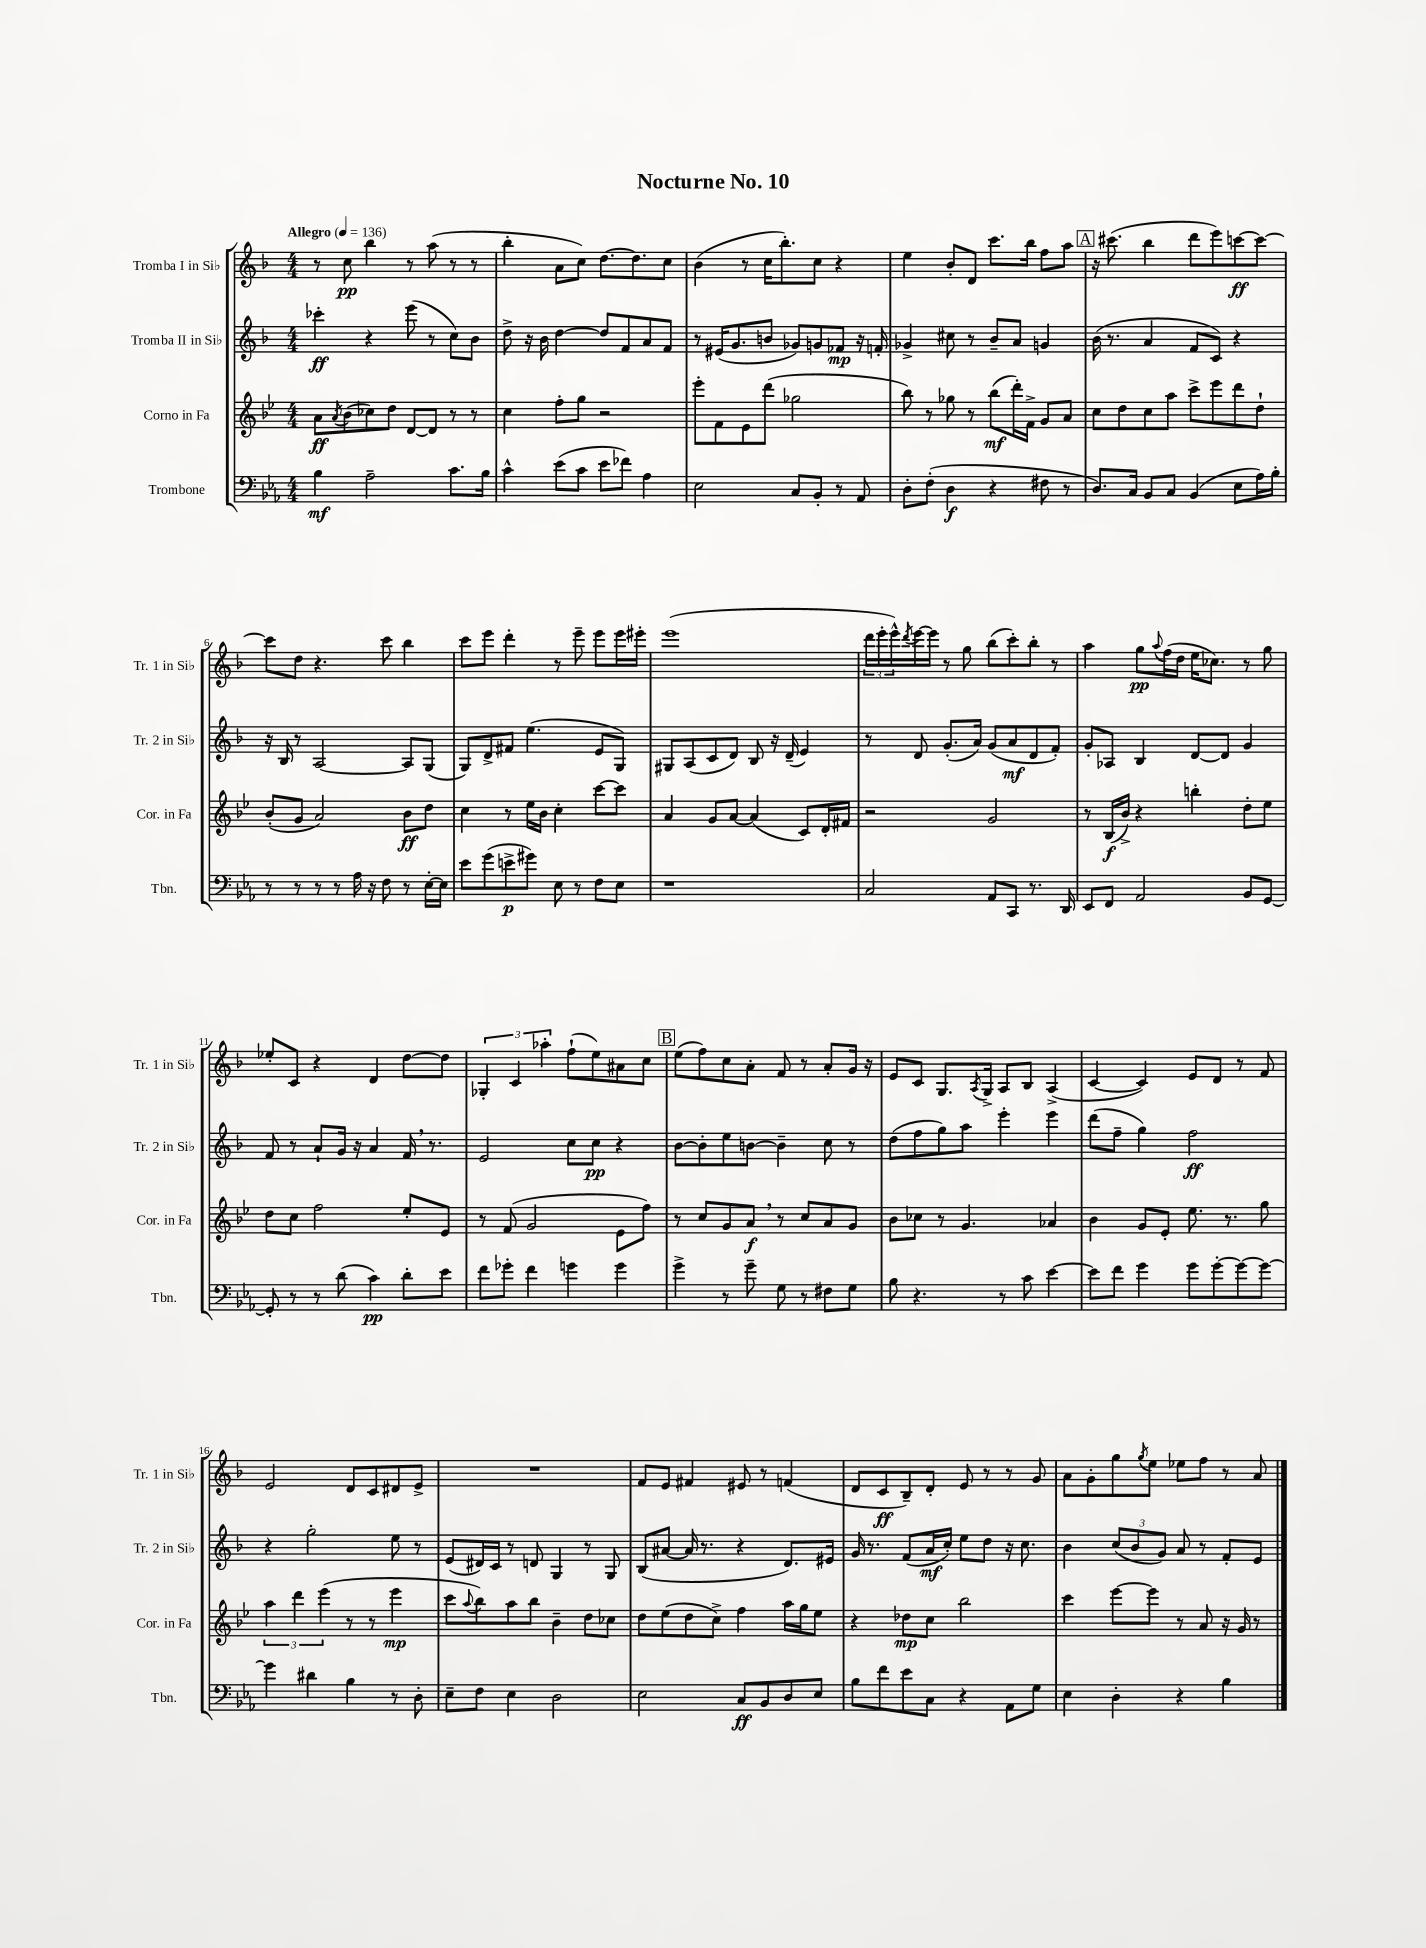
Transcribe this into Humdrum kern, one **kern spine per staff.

**kern	**kern	**kern	**kern
*staff4	*staff3	*staff2	*staff1
*clefF4	*clefG2	*clefG2	*clefG2
*k[b-e-a-]	*k[b-e-]	*k[b-]	*k[b-]
*M4/4	*M4/4	*M4/4	*M4/4
*MM136	*MM136	*MM136	*MM136
4B-	8a	4ccc-'	8r
.	8qa	.	.
.	(8b-	.	8cc
2A-~	8cc-)	4r	4bb-
.	8dd	.	.
.	[8d	(8eee	8r
.	8d]	8r	(8aa
8.c	8r	8cc)	8r
.	8r	8b-	8r
16B-	.	.	.
=	=	=	=
4c^^	4cc	8dd^	4bb-'
.	.	16r	.
.	.	16b-	.
(8e-	8ff'	[4dd	8a
8c	8gg	.	8cc)
8e-	2r	8dd]	[8.dd
8f-)	.	8f	.
.	.	.	8.dd]
4A-	.	8a	.
.	.	8f	8cc
=	=	=	=
2E-	8eee-'	8r	(4b-
.	8f	(16e#	.
.	.	8.g	.
.	8e-	.	8r
.	(8ddd	8b	16cc
.	.	.	8.bb-')
8C	2gg-	8g-)	.
8BB-'	.	8g	8cc
8r	.	8f-	4r
8AA-	.	16r	.
.	.	16f'	.
=	=	=	=
8D'	8bb-)	4g-^	4ee
(8F'	8r	.	.
4D	8gg-	8cc#	8b-'
.	8r	8r	8d
4r	(8bb-	8b-~	8.ccc
.	16ddd')	8a	.
.	16f^	.	16bb-
8F#	8g	4g	8ff
8r	8a	.	8aa
=	=	=	=
8.D)	8cc	(16b-	16r
.	.	8.r	(8.ccc#
.	8dd	.	.
16C	.	.	.
8BB-	8cc	4a	4bb-
8C	8aa	.	.
(4BB-	8ccc^	8f	8ddd
.	8eee-	8c)	8eee)
8E-	8ddd	4r	[8ccc
16A-)	8dd`	.	8ccc_
16B-'	.	.	.
=	=	=	=
8r	(8b-'	16r	8ccc]
.	.	16B-	.
8r	8g	8r	8dd
8r	2a)	[2A	4.r
8r	.	.	.
16A-	.	.	.
16r	.	.	.
8F	.	.	8ccc
8r	8b-	8A]	4bb-
[16E-'	8dd	(8G	.
16E-]	.	.	.
=	=	=	=
8e-	4cc	8G)	8ccc
(8g	.	8d^	8eee
8e^	8r	8f#	4ddd'
8g#)	16ee-	(4.ee	.
.	16b-	.	.
8E-	4cc'	.	8r
8r	.	.	8eee~
8F	[8ccc	8e	8eee
8E-	8ccc]	8G)	16eee
.	.	.	16eee#'
=	=	=	=
1r	4a	8G#	(1eee
.	.	(8A	.
.	8g	8c	.
.	[8a	8d)	.
.	(4a]	8B-	.
.	.	16r	.
.	.	(16d~	.
.	8c)	4e)	.
.	16d'	.	.
.	16f#	.	.
=	=	=	=
2C	2r	8r	24ddd
.	.	.	24eee'
.	.	.	24eee^^)
.	.	.	8qddd
.	.	8d	[16eee
.	.	.	16eee]
.	.	(8.g'	8r
.	.	.	8gg
.	.	16a)	.
8AA-	2g	(8g	(8bb-
8CC	.	8a	8ccc')
8.r	.	8d	8bb-'
.	.	8f')	8r
16DD	.	.	.
=	=	=	=
8EE-	8r	8g'	4aa
8FF	(16B-	8A-	.
.	16b-^)	.	.
2AA-	4r	4B-	8gg
.	.	.	8qqaa
.	.	.	(16ff
.	.	.	16dd
.	4bb'	[8d	16ee
.	.	.	8.cc-)
.	.	8d]	.
8BB-	8dd'	4g	8r
[8GG	8ee-	.	8gg
=	=	=	=
8GG']	8dd	8f	8ee-'
8r	8cc	8r	8c
8r	2ff	8a`	4r
(8d	.	16g	.
.	.	16r	.
4c)	.	4a	4d
8d'	8ee-'	16f	[8dd
.	.	8.r	.
8e-	8e-	.	8dd]
=	=	=	=
8f	8r	2e	6G-'
8g-'	(8f	.	.
.	.	.	6c
4f	2g	.	.
.	.	.	6aa-'
4g	.	8cc	(8ff`
.	.	8cc	8ee)
4g	8e-	4r	8a#
.	8ff)	.	8cc
=	=	=	=
4g^	8r	[8b-	(8ee
.	8cc	8b-']	8ff)
8r	8g	8ee	8cc
8g~	8a	[8b	8a'
8G	8r	4b~]	8f
8r	8cc	.	8r
8F#	8a	8cc	8a'
8G	8g	8r	16g
.	.	.	16r
=	=	=	=
8B-	8b-	(8dd	8e
4.r	8cc-	8ff	8c
.	8r	8gg)	8.G
.	4.g	8aa	.
.	.	.	8qA
.	.	.	16G^
8r	.	4eee'	8A
8c	.	.	8B-
[4e-	4a-	4eee	(4A^
=	=	=	=
8e-]	4b-	(8ddd	[4c
8f	.	8ff~	.
4g	8g	4gg)	4c])
.	8e-'	.	.
8g	8.ee-	2ff	8e
[8g'	.	.	8d
.	8.r	.	.
8g_	.	.	8r
8g_	8gg	.	8f
=	=	=	=
4g]	6aa	4r	2e
.	6ddd	.	.
4d#	.	2gg'	.
.	(6eee-	.	.
4B-	8r	.	8d
.	8r	.	8c
8r	4eee-	8ee	8d#
8D'	.	8r	8e^
=	=	=	=
8E-~	8ccc	(8e	1r
.	8qqaa	.	.
8F	8bb-)	16d#)	.
.	.	16c	.
4E-	8aa	8r	.
.	8bb-	8d	.
2D	4b-~	4G	.
.	8dd	8r	.
.	8cc-	8G	.
=	=	=	=
2E-	8dd	(8B-	8f
.	(8ee-	[8a#	8e
.	8dd	16a#]	4f#
.	.	8.r	.
.	8cc^)	.	.
8C	4ff	4r	8e#
8BB-	.	.	8r
8D	16aa	8.d)	(4f
.	16gg	.	.
8E-	8ee-	.	.
.	.	16e#	.
=	=	=	=
8B-	4r	16g	8d
.	.	8.r	.
8f	.	.	8c
8e-	8dd-	(8f	8B-~)
8C	8cc	16a	8d'
.	.	16cc')	.
4r	2bb-	8ee	8e
.	.	8dd	8r
8AA-	.	16r	8r
.	.	8.cc	.
8G	.	.	8g
=	=	=	=
4E-	4ccc	4b-	8a
.	.	.	8g'
4D'	[8eee-	(12cc	8gg
.	.	12b-	.
.	.	.	8qgg
.	8eee-]	.	8ee
.	.	12g)	.
4r	8r	8a	8ee-
.	8a	8r	8ff
4B-	16r	8f'	8r
.	16g	.	.
.	8r	8e	8a
==	==	==	==
*-	*-	*-	*-
